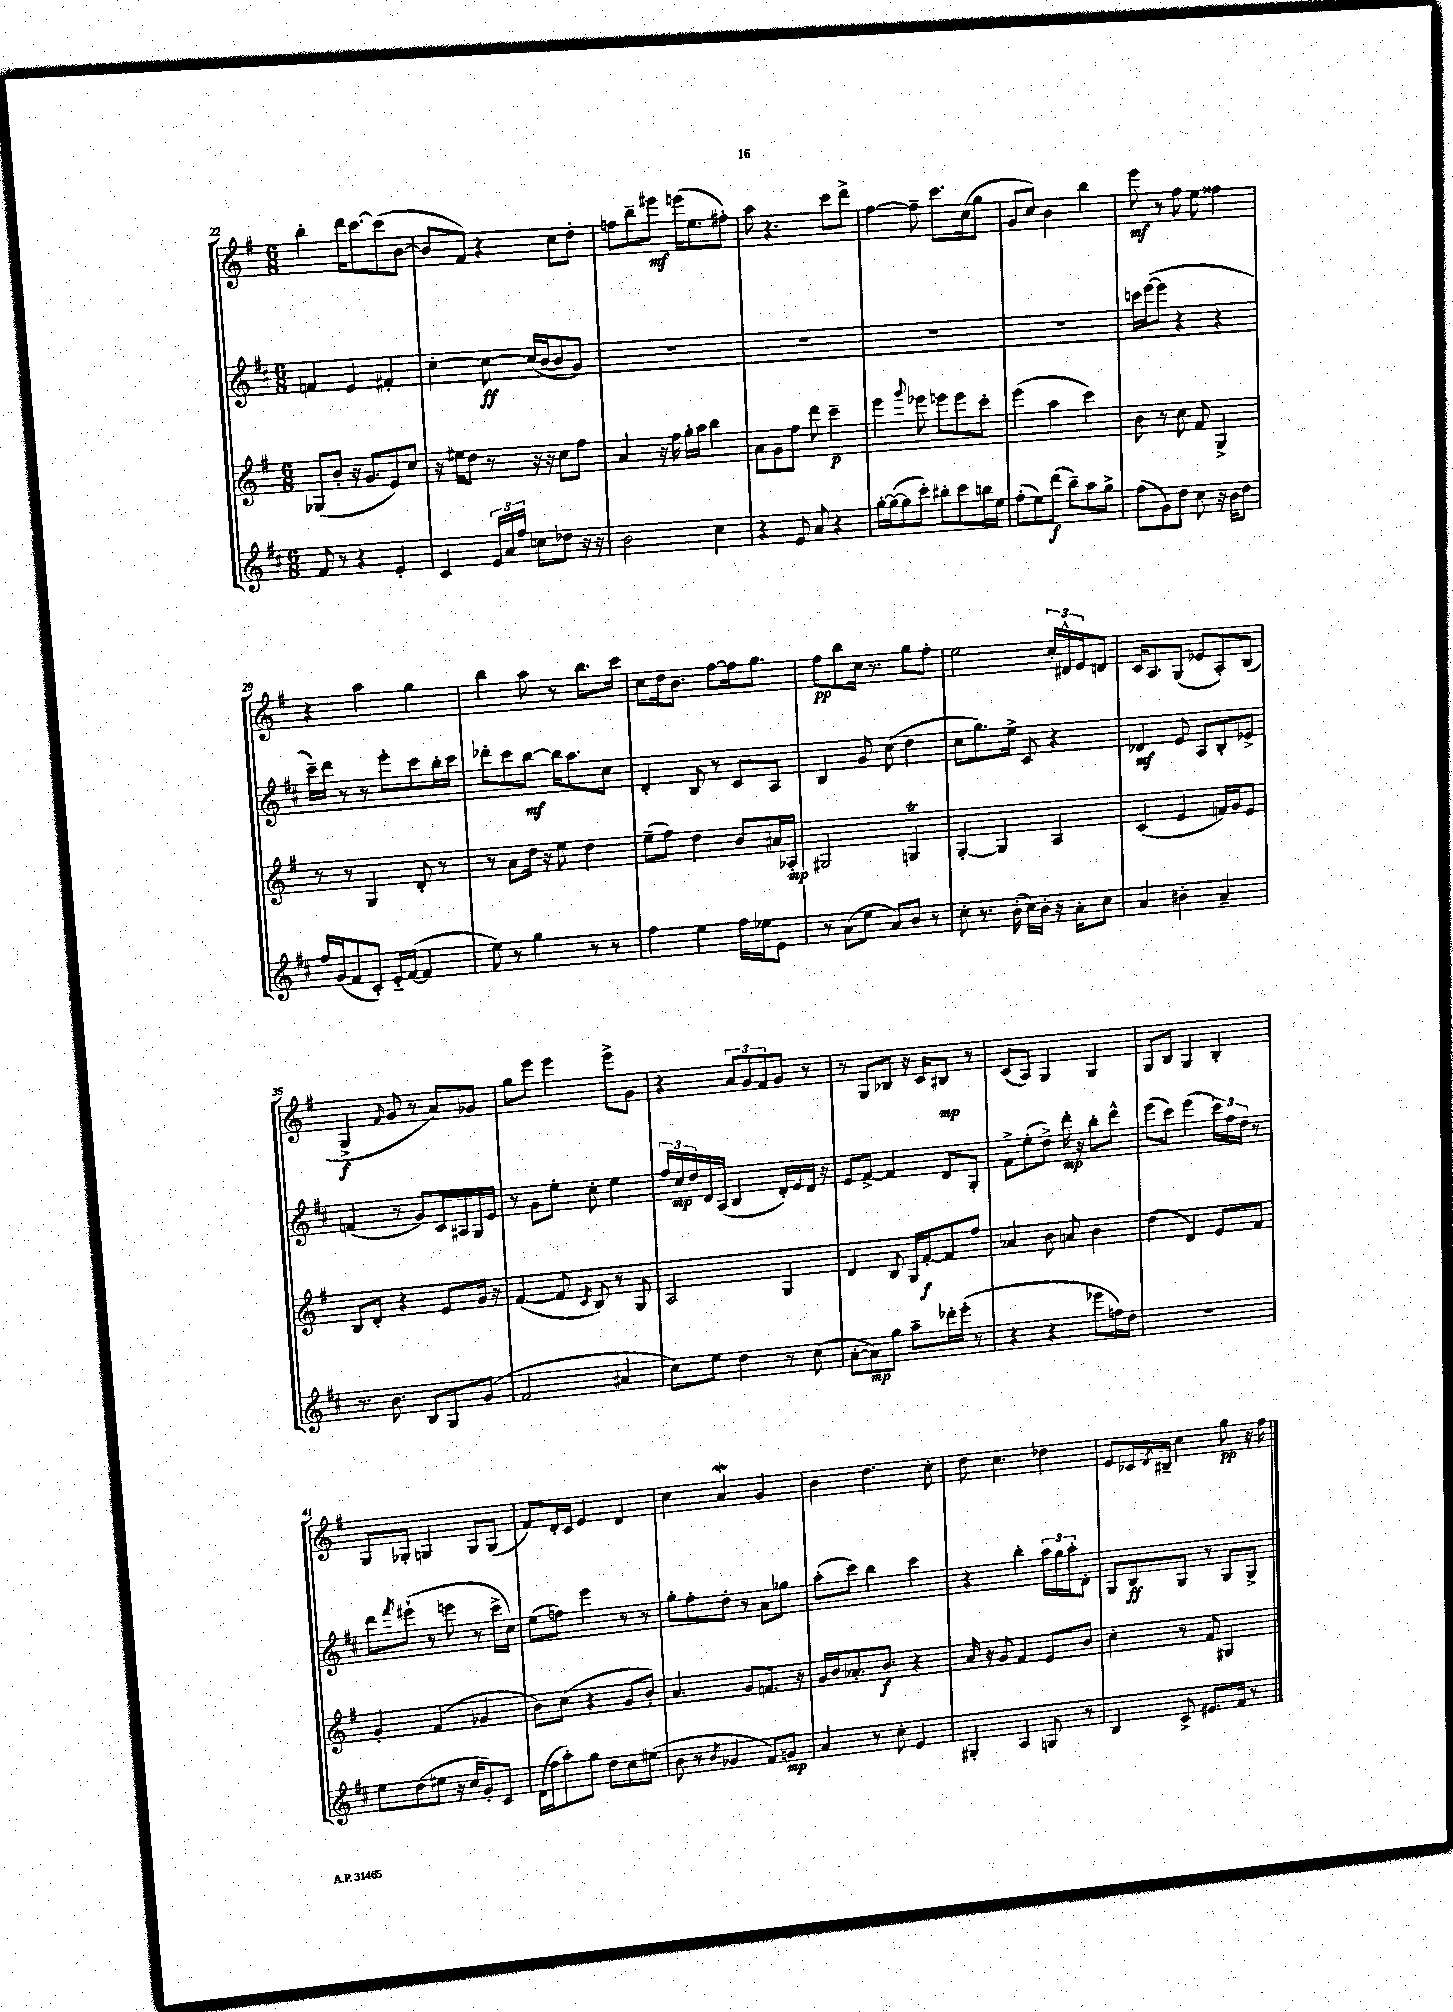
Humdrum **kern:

**kern	**kern	**kern	**kern
*staff4	*staff3	*staff2	*staff1
*clefG2	*clefG2	*clefG2	*clefG2
*k[f#c#]	*k[f#]	*k[f#c#]	*k[f#]
*M6/8	*M6/8	*M6/8	*M6/8
8f#	(8G-	4f	4bb'
8r	8b'	.	.
4r	16r	4e	16ddd
.	8.g	.	[8.ccc
4e'	8e)	4f#'	(8ccc]
.	8cc	.	[8b
=	=	=	=
4c#	16r	[4cc#'	8b]
.	16ee#	.	.
.	8dd	.	8f#)
24e	8r	8cc#_	4r
24a	.	.	.
24ff#	.	.	.
8cc	16r	(16cc#]	.
.	16r	[16b	.
8dd-	8cc	8b]	8cc
16r	8ff#	8g)	8dd'
16r	.	.	.
=	=	=	=
2b	4a	2.r	8ff
.	.	.	8bb~
.	16r	.	8eee#
.	16ff#	.	.
.	16gg'	.	(16eee
.	16aa	.	8.ee
4cc#	4bb	.	.
.	.	.	8ff#')
=	=	=	=
4r	8a	2.r	8aa
.	8g	.	4.r
8e	8ff#	.	.
8a	8ddd	.	.
4r	4ccc~	.	8ccc
.	.	.	8ddd^
=	=	=	=
[16gg'	4eee	2.r	[4ff#
(16gg_	.	.	.
8gg]	.	.	.
.	8qqggg	.	.
8ccc#')	8eee-	.	8ff#~]
8bb#'	8eee	.	8.ccc
8ccc#	8eee	.	.
.	.	.	(16cc
16bb	8ccc'	.	8gg
16ee	.	.	.
=	=	=	=
(8ff#'	(4eee	2.r	8g
8ee)	.	.	8cc)
(8ddd	4aa	.	4b
8bb~)	.	.	.
8aa	4ccc)	.	4bb
8gg^	.	.	.
=	=	=	=
(8ff#	8b	16ccc	8eee
.	.	([16eee	.
8g)	8r	8eee]	8r
8dd	8cc	4r	8ff#
8cc#	8f#	.	8ee
16r	4G^	4r	4ff##
16b	.	.	.
8dd	.	.	.
=	=	=	=
16ff#	8r	16ccc#~)	4r
(16g	.	16ddd	.
8f#	8r	8r	.
8c#')	4G	8r	4aa
16e'~	.	8eee'	.
([16f#	.	.	.
4f#]	8d'	8ccc#	4gg
.	8r	16bb'	.
.	.	16ccc#	.
=	=	=	=
8ee)	8r	8ddd-'	4bb
8r	8a	8ccc#	.
4gg	16dd	[8bb	8aa
.	16r	.	.
.	8ee	16bb]	8r
.	.	8.aa	.
8r	4dd	.	8.bb
8r	.	8cc#	.
.	.	.	16ccc
=	=	=	=
4ff#	(8ee~	4d'	8cc
.	8ff#)	.	16dd
.	.	.	8.b
4ee	4dd	8B	.
.	.	8r	[8ff#
16ff#	8b	8c#	16ff#]
16ee-	.	.	8.gg
8e	16a#	8A	.
.	16A-'	.	.
=	=	=	=
8r	2G#	4B	8ff#
(8a	.	.	8bb
8ee	.	8g	16cc
.	.	.	8.r
8a)	.	(8cc#	.
8b	4G	4dd	8gg
8r	.	.	8ff#'
=	=	=	=
8cc#'	[4G'	8cc#	2ee
8.r	.	8.gg)	.
.	4G]	.	.
(16b'	.	16ee^	.
16cc#)	.	8c#	.
16b'	.	.	.
16r	4A	4r	24cc'
.	.	.	24d#^^
16a'	.	.	.
.	.	.	24e
8cc#	.	.	8d
=	=	=	=
4a	(4c	4d-	16c
.	.	.	8.A
4b#'	4e	8e	(8G
.	.	8A	8e-
4a~	16f)	8B'	8A')
.	16g	.	.
.	8e	8e-^	(8B
=	=	=	=
8.r	8B	(4f	4G^
.	8d'	.	.
8.b	.	.	.
.	.	.	16qqf#
.	4r	8r	8g
8B	.	8g)	8r
8G	8e	16c#	8a)
.	.	16A#	.
(8g	16g	16G	8g-
.	16r	16e	.
=	=	=	=
2f#	([4f#	8r	8gg
.	.	8g	8eee
.	8f#]	8ee'	4eee
.	8qc	.	.
.	8B)	8cc#'	.
4a#	8r	4ee	8eee^
.	8G	.	8g
=	=	=	=
8cc#)	2A	24ff#	4r
.	.	24cc#	.
.	.	24dd	.
8ee	.	16d	.
.	.	(16A	.
4dd	.	4B	12a
.	.	.	12g
.	.	.	12f#
8r	4G	16d')	8g
.	.	16e	.
(8cc#	.	16d	8r
.	.	16r	.
=	=	=	=
[8a'	4d	8e	8r
8a])	.	[8f#^	8G
8gg	8B	4f#]	8B-
8aa~	16G	.	16r
.	[16f#'	.	16c
16ddd-'	8f#]	8d	8B#
(16eee'	.	.	.
8r	8ff#	8G'	8r
=	=	=	=
4r	4a-	8f#^	(8c
.	.	(8ee'	8A)
4r	8b	8dd^)	4G
.	8a	16ddd'	.
.	.	16r	.
8eee-	4b	8bb'	4G
16ff)	.	8ddd^^	.
16dd	.	.	.
=	=	=	=
2.r	(4dd	(8eee	8G
.	.	8ccc#)	8B
.	4d)	(4eee	4G
.	8e	24ccc#)	4B'
.	.	24ff#	.
.	.	24dd	.
.	8f#	8r	.
=	=	=	=
8ee	4g'	8ddd	8G
.	.	8qfff#	.
(8dd	.	(8eee#`	8G-'
8ee#	(4f#	8r	4G
16r	.	8eee	.
16cc#	.	.	.
8g')	4g-	8r	8G
8c#	.	16ccc#^	(8G
.	.	16cc#)	.
=	=	=	=
(16d	8b)	(8ee	8f#)
16ff#	.	.	.
8aa')	(8cc	8ff)	16d'
.	.	.	16c
8gg	4r	4eee	4e
8dd	.	.	.
8cc#	8g	8r	4d
(8ee#	8b')	8r	.
=	=	=	=
8b	4.a	8gg'	4cc
8r	.	8ff#'	.
8qb	.	.	.
4g-	.	8dd'	4a
.	8g	8r	.
8f#)	8.f	8a	4g
8g	.	8gg-	.
.	16r	.	.
=	=	=	=
4a	16g	(8aa'	4b
.	16b	.	.
.	8.a-'	8ccc#)	.
8r	.	4bb	4.dd
.	8.b	.	.
8cc#'	.	.	.
4e	4r	4ccc#	.
.	.	.	8cc'
=	=	=	=
4G#'	16a	4r	8dd
.	16r	.	.
.	8g	.	4.cc
4A	4f#	4bb'	.
8G	8e	24aa	4dd-
.	.	24gg	.
.	.	24aa'	.
8r	8b	8d'	.
=	=	=	=
4B	4cc'	8G	8e
.	.	8B	16c-
.	.	.	8qd
.	.	.	16B#~
8c#^	8r	8G	4cc
8.e#	8f#	8r	.
.	4G#	8G	8gg
16f#	.	.	.
8r	.	8G^	16r
.	.	.	16ff#
==	==	==	==
*-	*-	*-	*-
